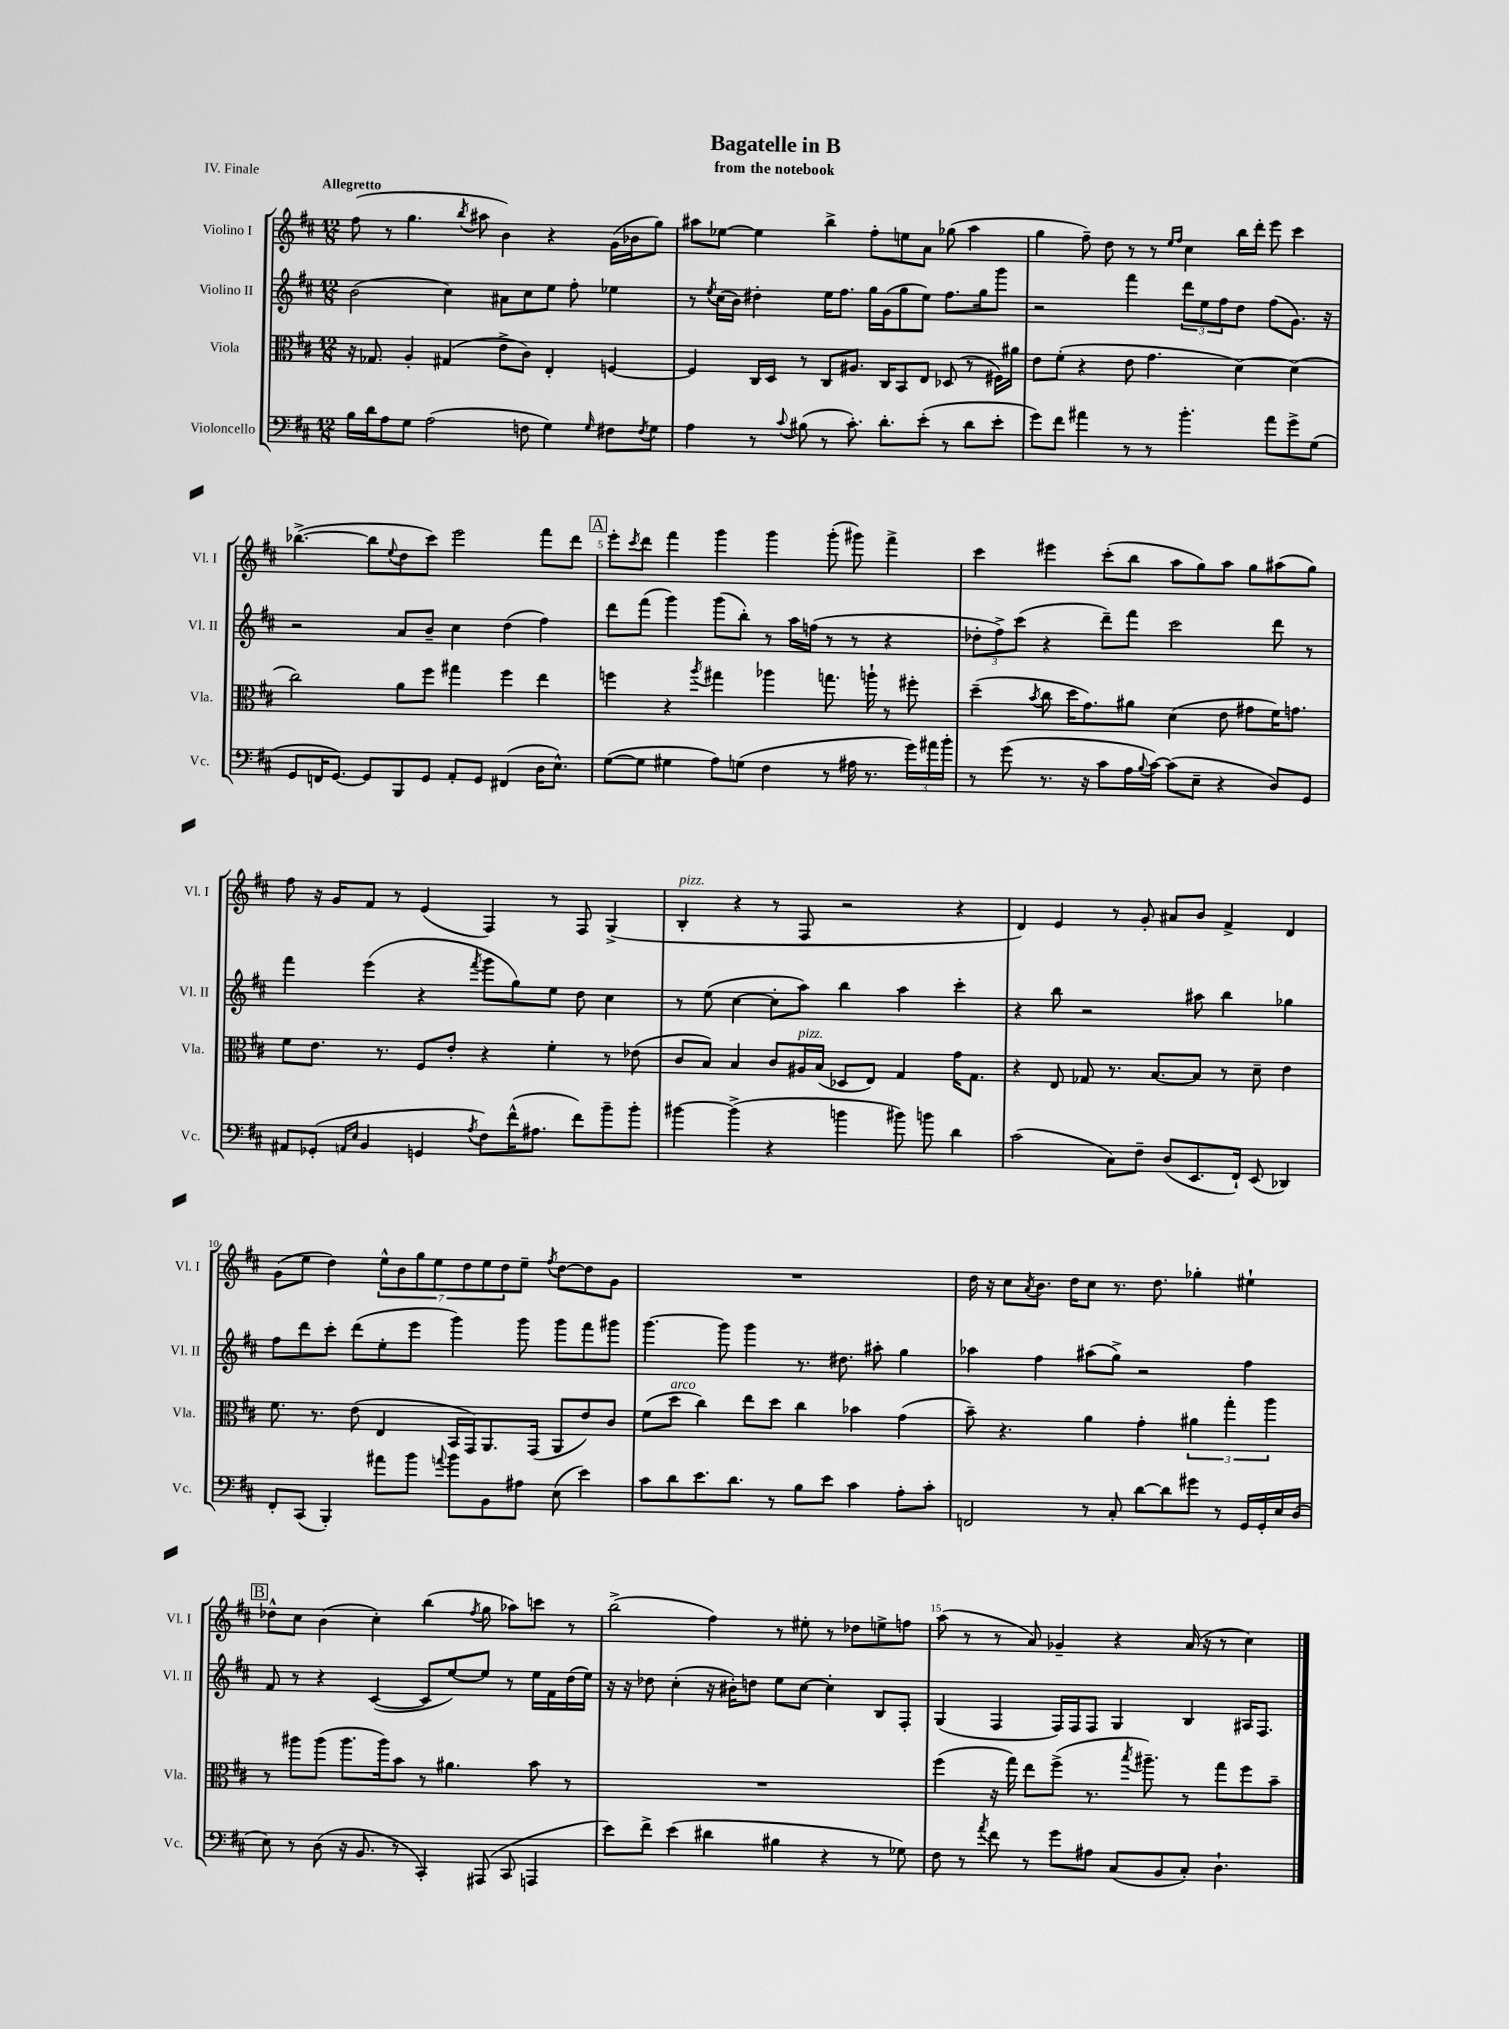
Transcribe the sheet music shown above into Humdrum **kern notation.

**kern	**kern	**kern	**kern
*staff4	*staff3	*staff2	*staff1
*clefF4	*clefC3	*clefG2	*clefG2
*k[f#c#]	*k[f#c#]	*k[f#c#]	*k[f#c#]
*M12/8	*M12/8	*M12/8	*M12/8
16B\LL	16r	(2b\	(8ff#\
16d\J	8.G-/	.	.
8A\	.	.	8r
8G\J	4A'/	.	4.gg\
(2A\	.	.	.
.	(4G#/	4cc#\)	.
.	.	.	8qbb/
.	.	.	8aa#\
.	8e^\L	8a#\L	4b\)
8F\	8c#\J)	8cc#\	.
4G\)	4E'/	8ee\J	4r
.	.	8ff#'\	.
16qqG/	.	.	.
8F#\L	[4F/	4ee-\	(16g\LL
.	.	.	16b-\J
8qF#/	.	.	.
8G\J	.	.	8gg\J)
=	=	=	=
4A\	4F/]	8r	8aa#\L
.	.	8qee/	.
.	.	(16cc#\LL	[8ee-\J
.	.	16b\JJ)	.
8r	16C#/LL	4dd#'\	4ee-\]
.	16D/JJ	.	.
8qqc#/	.	.	.
(8B#\	8r	.	.
8r	8C#/L	16ee\LK	4bb^\
.	.	8.ff#\J	.
8.c#'\)	8.A#/J	.	.
.	.	16gg\LL	8ff#'\L
8.d'\L	16C#/LK	(16g\J	.
.	8BB/	8gg\	8ee\
(8e'\J	8E/J	8ee\J)	8a\J
8r	(8D-/	8.ff#\L	(8gg-\
8d\L	8r	.	4aa#\
.	.	16gg\k	.
8e'\J	16F#\LL)	8ggg\J	.
.	16a#\JJ	.	.
=	=	=	=
8g\L)	8e\L	2r	4gg\
8f#\J	(8f#'\J	.	.
4a#\	4r	.	8ff#~\)
.	.	.	8dd\
8r	8e\	4fff#\	8r
8r	4.g\	.	8r
.	.	.	16qqee/LL
.	.	.	16qqff#/JJ
4.b'\	.	12ddd\L	4cc#\
.	.	12ee\	.
.	.	12ff#\	.
.	[4d\)	8dd\J	16bb\LL
.	.	.	16ddd'\JJ
8a#\L	.	(8ff#\L	8eee\
8g^\	(4d\]	8.g\J)	4ccc#\
(8G\J	.	.	.
.	.	16r	.
=	=	=	=
8GG/L	2cc#\)	2r	([4.bb-^\
16FF/K	.	.	.
[8.GG/J)	.	.	.
8GG/]L	.	.	8bb-\]L
.	.	.	8qqee/
8BBB/	8a\L	8a/L	8dd\
8GG/J	8ff#\J	8b~/J	8ccc#\J)
8AA'/L	4gg#\	4cc#\	2eee\
8GG/J	.	.	.
(4FF#/	4ff#\	(4dd\	.
16D\LK	4ee\	4ff#\)	8fff#\L
8.E^^\J)	.	.	.
.	.	.	8ddd\J
=	=	=	=
([8G\L	4ff\	8ddd\L	8eee'\L
.	.	.	8qccc#/
8G\]J	.	(8fff#\J	8ddd\J
4G#\	4r	4ggg\)	4fff#\
.	8qaa/	.	.
8A\L)	4gg#\	(8ggg\L	4ggg\
(8G\J	.	8bb'\J)	.
4F#\	4aa-\	8r	4ggg\
.	.	16aa\LL	.
.	.	(16ff\JJ	.
8r	8.gg\	8r	(8ggg'\
16A#\	.	8r	8ggg#\)
8.r	16aa`\	.	.
.	8r	4r	4fff#^\
24g\LL)	8ff#'\	.	.
24a#\	.	.	.
24b'\JJ	.	.	.
=	=	=	=
8r	(4dd~\	12dd-'\L	4ccc#\
.	.	12ff#^\)	.
(8g\	.	.	.
.	.	(12ccc#\J	.
.	8qb/	.	.
8.r	8cc#\	4r	4eee#\
.	16dd\LK	.	.
16r	8.g\)	.	.
8c#\L	.	8ddd~\L)	(8ccc#'\L
16A\L	8a#\J	8fff#\J	8bb\J
8qqB/	.	.	.
[16c#\JJ)	.	.	.
(8c#\]L	(4d\	2ccc#\	8aa\L
8E~\J	.	.	8gg\)
4r	8e\	.	8aa\J
.	8g#\L	.	8gg\L
8D/L)	16f#\K)	8ddd\	(8aa#\
.	8.g\J	.	.
8GG/J	.	8r	8gg\J)
=	=	=	=
8AA#/L	8f#\L	4fff#\	8ff#\
(8GG-'/J	8.e\J	.	16r
.	.	.	16g/LK
16qqAA/LL	.	.	.
16qqE/JJ	.	.	.
4BB/	.	(4eee\	8f#/J
.	8.r	.	.
.	.	.	8r
4GG/	8F#/L	4r	(4e/
.	8e'/J	.	.
8qA/	.	8qfff#/	.
8F#\L)	4r	8ggg\L	4F#/)
(16f#^^\K	.	8gg\)	.
8.A#\J	.	.	.
.	4f#'\	8ee\J	8r
8f#\L)	.	8dd\	8F#/
8b~\	8r	4cc#\	(4G^/
8b'\J	(8e-\	.	.
=	=	=	=
[4b#\	8c#/L	8r	4B'/
.	8B/J)	(8ee\	.
(4b#^\]	4B/	[4cc#\	4r
4r	8c#/L	8cc#'\]L	8r
.	16A#/L	8aa\J)	8F#/
.	(16B/JJ	.	.
4b\	8D-/L	4bb\	2r
.	8E/J)	.	.
8b#\)	4G/	4aa\	.
8b\	.	.	.
4d\	16g\LK	4ccc#'\	4r
.	8.G\J	.	.
=	=	=	=
(2c#\	4r	4r	4d/)
.	8E/	8bb\	4e/
.	8G-/	2r	.
8C#\L)	8.r	.	8r
8F#~\J	.	.	8g'/
.	[8.B/L	.	.
(8D/L	.	.	8a#/L
8.EE/	8B/]J	8aa#\	8b/J
.	8r	4bb\	4f#^/
16FF#`/Jk)	.	.	.
(8EE/	8d~\	.	.
4DD-/)	4e\	4gg-\	4d/
=	=	=	=
8FF#'/L	8.f#\	8ff#\L	(8g\L
(8CC#/J	.	8ddd\	8ee\J
.	8.r	.	.
4BBB'/)	.	8ccc#'\J	4dd\)
.	(8e\	(8ddd\L	.
8a#\L	4E/	8ee'\	14ee^^\L
.	.	.	14b\
8b\J	.	8eee\J	.
.	.	.	14gg\
.	.	.	14ee\
8qqa/	.	.	.
8b\L	16BB/LL	4ggg\)	.
.	.	.	14dd\
.	16GG/J)	.	.
.	.	.	14ee\
8BB\	8.AA/	.	.
.	.	.	14dd\
8A#\J	.	8ggg\	8ee~\J
.	(16GG/Jk	.	.
.	.	.	8qff#/
(8E\	8AA/L	8ggg\L	[8dd\L
4e\)	8e/)	8fff#\	8dd\]
.	8c#/J	8ggg#\J	8g\J
=	=	=	=
8c#\L	(8f#\L	[4.ggg\	1.r
8d\	8dd\J	.	.
8.e\	4cc#\)	.	.
.	.	8ggg\]	.
8.d\J	.	.	.
.	8ee\L	4ggg\	.
8r	8dd\J	.	.
8B\L	4cc#\	8.r	.
8e\J	.	.	.
.	.	8.dd#\	.
4c#\	4b-\	.	.
.	.	8aa#'\	.
8A'\L	(4g\	4gg\	.
8c#'\J	.	.	.
=	=	=	=
2FF/	8b~\)	4aa-\	16dd\
.	.	.	16r
.	4.r	.	8cc#\L
.	.	.	8qa/
.	.	4ff#\	8.b\J
.	.	.	16dd\LK
8r	4a\	(8aa#\L	8cc#\J
8C#'/	.	8gg^\J)	8.r
[8d\L	4g'\	2r	.
.	.	.	8.dd\
8d\]	.	.	.
8g#\J	6a#\	.	4gg-'\
8r	.	.	.
.	6gg'\	.	.
16GG/LL	.	4ff#\	4ee#`\
16GG'/	.	.	.
.	6aa\	.	.
16E/	.	.	.
(16D/JJ	.	.	.
=	=	=	=
8E\)	8r	8f#/	8dd-^^\L
8r	8aa#\L	8r	8cc#\J
(8D\	(8aa#\J	4r	(4b\
16r	8.aa#\L	.	.
8.BB/	.	.	.
.	.	([4c#/	4cc#'\)
.	16aa#\k)	.	.
8r	8b\J	.	.
4CC#'/)	8r	8c#/]L	(4bb\
.	4.a#\	[8ee/)	.
.	.	.	8qff#/
(8AAA#/	.	8ee/]J	8gg\
8CC#/	.	8r	8aa-\L)
4AAA/	8b\	16ee\LL	8ccc\J
.	.	16f#\	.
.	8r	(16dd\	8r
.	.	16ee\JJ)	.
=	=	=	=
8e\L)	1.r	16r	(2bb^\
.	.	16r	.
8f#^\J	.	8dd-\	.
(4e\	.	(4cc#'\	.
4d#\	.	16r	4ff#\)
.	.	16b#'\LK)	.
.	.	8dd\J	.
4B#\	.	8ee\L	8r
.	.	[8cc#\J	8ee#'\
4r	.	4cc#'\]	8r
.	.	.	8dd-\L
8r	.	8B/L	8ee^\
8G-\)	.	8F#'/J	8ff\J
=	=	=	=
8F#\	(4ff#\	(4G/	(8aa\
8r	.	.	8r
8qa/	.	.	.
8f#\	16r	4F#/	8r
.	16gg\)	.	.
8r	8ee\L	.	8a/)
8g\L	(8ff#^\J	16F#/LL)	4g-~/
.	.	16F#/J	.
8A#\J	8.r	8F#/J	.
(8C#/L	.	4G/	4r
.	8qbb/	.	.
.	8.aa#~\)	.	.
8BB/	.	.	.
8C#'/J)	8r	4B/	(16a/
.	.	.	16r
4.D`\	8gg\L	.	8r
.	8ff#\	16A#/LK	4cc#\)
.	.	8.F#/J	.
.	8b~\J	.	.
==	==	==	==
*-	*-	*-	*-
